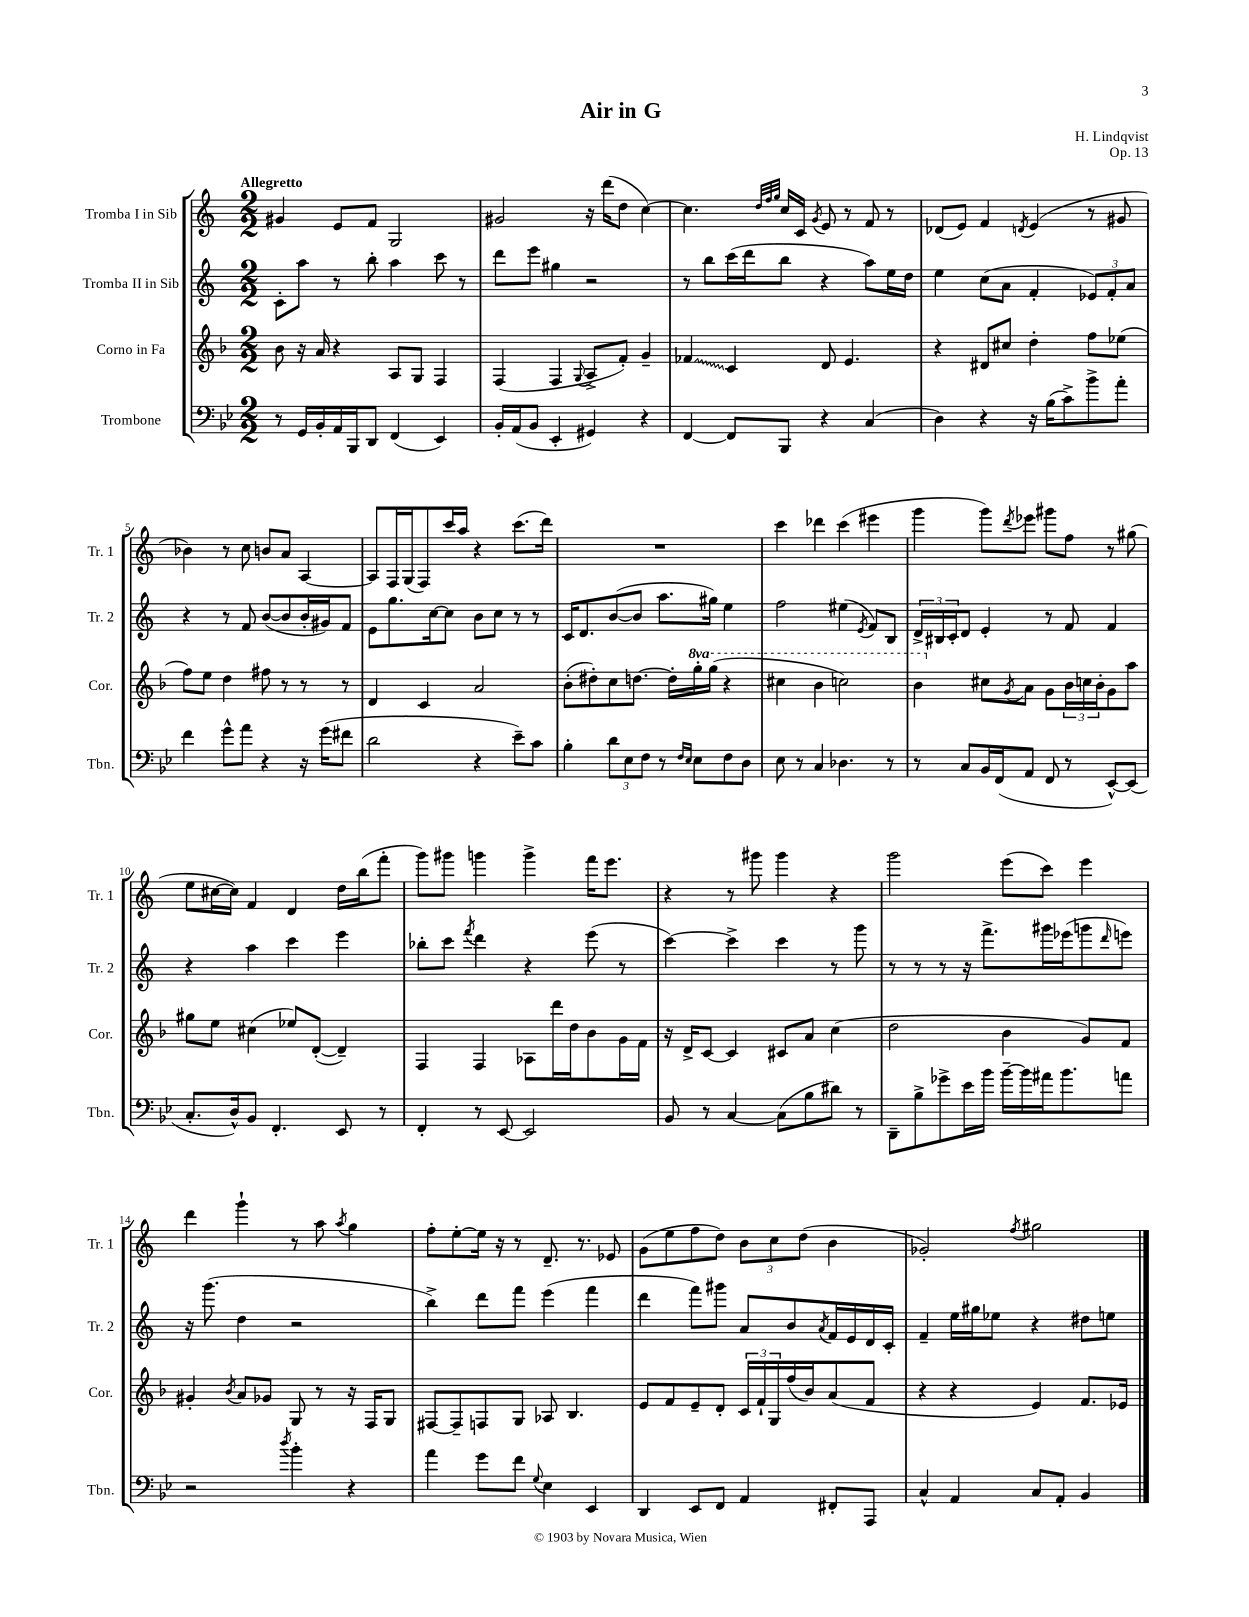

**kern	**kern	**kern	**kern
*staff4	*staff3	*staff2	*staff1
*clefF4	*clefG2	*clefG2	*clefG2
*k[b-e-]	*k[b-]	*k[]	*k[]
*M2/2	*M2/2	*M2/2	*M2/2
8r	8b-\	8c'\L	4g#/
16GG/LL	16r	8aa\J	.
16BB-'/	16a/	.	.
16AA/	4r	8r	8e/L
16BBB-/J	.	.	.
8DD/J	.	8bb'\	8f/J
(4FF/	8A/L	4aa\	2G/
.	8G/J	.	.
4EE-/)	4F/	8ccc\	.
.	.	8r	.
=	=	=	=
16BB-'/LL	(4F/	8ddd\L	2g#/
(16AA/J	.	.	.
8BB-/J	.	8eee\J	.
4EE-'/	4F/	4gg#\	.
.	8qqG/	.	.
4GG#/)	8A^/L	2r	16r
.	.	.	(16ddd\LK
.	8f'/J)	.	8dd\J
4r	4g~/	.	[4cc\)
=	=	=	=
[4FF/	4f-/	8r	4.cc\]
.	.	8bb\L	.
8FF/]L	4c/	(16ccc\L	.
.	.	16ddd\J	.
.	.	.	32qqdd/LLL
.	.	.	32qqff/
.	.	.	32qqgg/JJJ
8BBB-/J	.	8bb\J	16cc/LL
.	.	.	16c/JJ
.	.	.	8qg/
4r	8d/	4r	8e/
.	4.e/	.	8r
(4C/	.	8aa\L)	8f/
.	.	16ee\L	8r
.	.	16dd\JJ	.
=	=	=	=
4D\)	4r	4ee\	(8d-/L
.	.	.	8e/J)
4r	8d#/L	(8cc\L	4f/
.	8cc#/J	8a\J	.
.	.	.	8qd/
16r	4dd'\	4f'/	(4e/
(16B-\LK	.	.	.
8c^\)	.	.	.
8b-^\	8ff\L	12e-/L)	8r
.	.	12f'/	.
8a'\J	(8ee-\J	.	8g#/
.	.	12a/J	.
=	=	=	=
4f\	8ff\L)	4r	4b-\)
.	8ee\J	.	.
8g^^\L	4dd\	8r	8r
8a\J	.	8f/	8cc\
4r	8ff#\	([8b/L	8b/L
.	8r	8b/]	8a/J
16r	8r	16b'/L	[4A/
(16g\LK	.	16g#/J)	.
8f#\J	8r	8f/J	.
=	=	=	=
2d\	4d/	8e\L	8A/]L
.	.	8.gg\	16F/L
.	.	.	(16G/J
.	4c/	.	8F/)
.	.	[16cc\k	.
.	.	8cc\]J	16ccc/L
.	.	.	16aa/JJ
4r	2a/	8b\L	4r
.	.	8cc\J	.
8e-~\L)	.	8r	(8.ccc\L
8c\J	.	8r	.
.	.	.	16ddd\Jk)
=	=	=	=
4B-'\	(8b-'\L	16c/LK	1r
.	.	8.d/	.
.	8dd#'\)	.	.
12d\L	8cc\	([8b/	.
12E-\	.	.	.
.	[8.dd\J	8b/]J	.
12F\J	.	.	.
8r	.	8.aa\L	.
.	16dd'\]LL	.	.
16qqF/LL	.	.	.
16qqE-/JJ	.	.	.
8E-\L	16ggg'\	.	.
.	(16ggg\JJ	16gg#\Jk)	.
8F\	4r	4ee\	.
8D\J	.	.	.
=	=	=	=
8E-\	4ccc#\	2ff\	4ccc\
8r	.	.	.
4C/	4bb-\	.	4ddd-\
4.D-\	2ccc\)	(4ee#\	(4ccc\
.	.	8qe/	.
.	.	8f/L)	4eee#\
8r	.	8B/J	.
=	=	=	=
8r	4bb-\	24d^/LL	4ggg\
.	.	24B#/	.
.	.	24c'/J	.
8C/L	.	8d/J	.
16BB-/L	8cc#\L	4e'/	8ggg\L)
(16FF/J	.	.	.
.	8qg/	.	8qddd/
8AA/J	8a\J	.	8eee-\J
8FF/	8g\L	8r	8ggg#\L
8r	24b-\L	8f/	8ff\J
.	24cc\	.	.
.	24b-'\J	.	.
[8EE-^^/L)	8g\	4f/	8r
(8EE-/]J	8aa\J	.	(8gg#\
=	=	=	=
8.C'/L	8gg#\L	4r	8ee\L
.	8ee\J	.	[16cc#\L
16D^^/k)	.	.	16cc#\]JJ)
8BB-/J	(4cc#\	4aa\	4f/
4.FF'/	.	.	.
.	8ee-/L)	4ccc\	4d/
.	([8d'/J	.	.
8EE-/	4d~/])	4eee\	16dd\LL
.	.	.	(16bb\J
8r	.	.	8fff'\J
=	=	=	=
4FF'/	4F/	8bb-'\L	8ggg\L)
.	.	8ccc\J	8ggg#\J
.	.	8qfff/	.
8r	4F/	4ddd\	4ggg\
[8EE-/	.	.	.
2EE-/]	8A-\L	4r	4ggg^\
.	16ddd\L	.	.
.	16dd\J	.	.
.	8b-\	(8eee\	16fff\LK
.	.	.	8.eee\J
.	16g\L	8r	.
.	16f\JJ	.	.
=	=	=	=
8BB-/	16r	[4ccc\)	4r
.	16d^/LK	.	.
8r	[8c/J	.	.
[4C/	4c/]	4ccc^\]	8r
.	.	.	8ggg#\
(8C\]L	8c#/L	4ccc\	4ggg#\
8B-\	8a/J	.	.
8d#\J)	(4cc\	8r	4r
8r	.	8ggg\	.
=	=	=	=
8DD~\L	2dd\	8r	2ggg\
8B-^\	.	8r	.
8g-^\	.	8r	.
16e-\L	.	16r	.
16b-\JJ	.	8.fff^\L	.
[16b-~\LL	4b-\	.	(8eee\L
16b-\]	.	.	.
16a#\J	.	16ggg#\L	8ccc\J)
8.b-\	.	(16eee-\J	.
.	8g/L)	8ggg\	4eee\
.	.	16qqddd/	.
8a\J	8f/J	8eee\J)	.
=	=	=	=
2r	4g#'/	16r	4ddd\
.	.	(8.ggg\	.
.	8qb-/	.	.
.	8a/L	4dd\	4ggg`\
.	8g-/J	.	.
8qdd/	.	.	.
4b-'\	8G/	2r	8r
.	8r	.	8aa\
.	.	.	8qaa/
4r	16r	.	4gg\
.	16F/LK	.	.
.	8G/J	.	.
=	=	=	=
4a\	[8F#/L	4bb^\)	8ff'\L
.	8F#~/]	.	[8ee'\
8g\L	8F/	8ddd\L	16ee\]Jk
.	.	.	16r
8f\J	8G/J	8fff\J	8r
8qqG/	.	.	.
4E-\	8A-/	(4eee\	8.d~/
.	4.B-/	.	.
.	.	.	8.r
4EE-/	.	4fff\	.
.	.	.	8e-/
=	=	=	=
4DD/	8e/L	4ddd\	(8g\L
.	8f/	.	8ee\
8EE-/L	8e~/	8fff\L)	8ff\
8FF/J	8d'/J	8ggg#\J	8dd\J)
4AA/	24c/LL	8a/L	12b\L
.	24f`/	.	.
.	24G/	.	12cc\
.	(16ff/	8b/	.
.	.	.	(12dd\J
.	16b-/J)	.	.
.	.	8qa/	.
8FF#'/L	(8a/	16f/L	4b\
.	.	16e/	.
8AAA/J	8f/J	16d/	.
.	.	16c'/JJ	.
=	=	=	=
4C^^/	4r	4f~/	2g-'/)
4AA/	4r	16ee\LL	.
.	.	16gg#\J	.
.	.	8ee-\J	.
.	.	.	8qff/
8C/L	4e/)	4r	2gg#\
8AA'/J	.	.	.
4BB-/	8.f/L	8dd#\L	.
.	.	8ee\J	.
.	16e-/Jk	.	.
==	==	==	==
*-	*-	*-	*-
